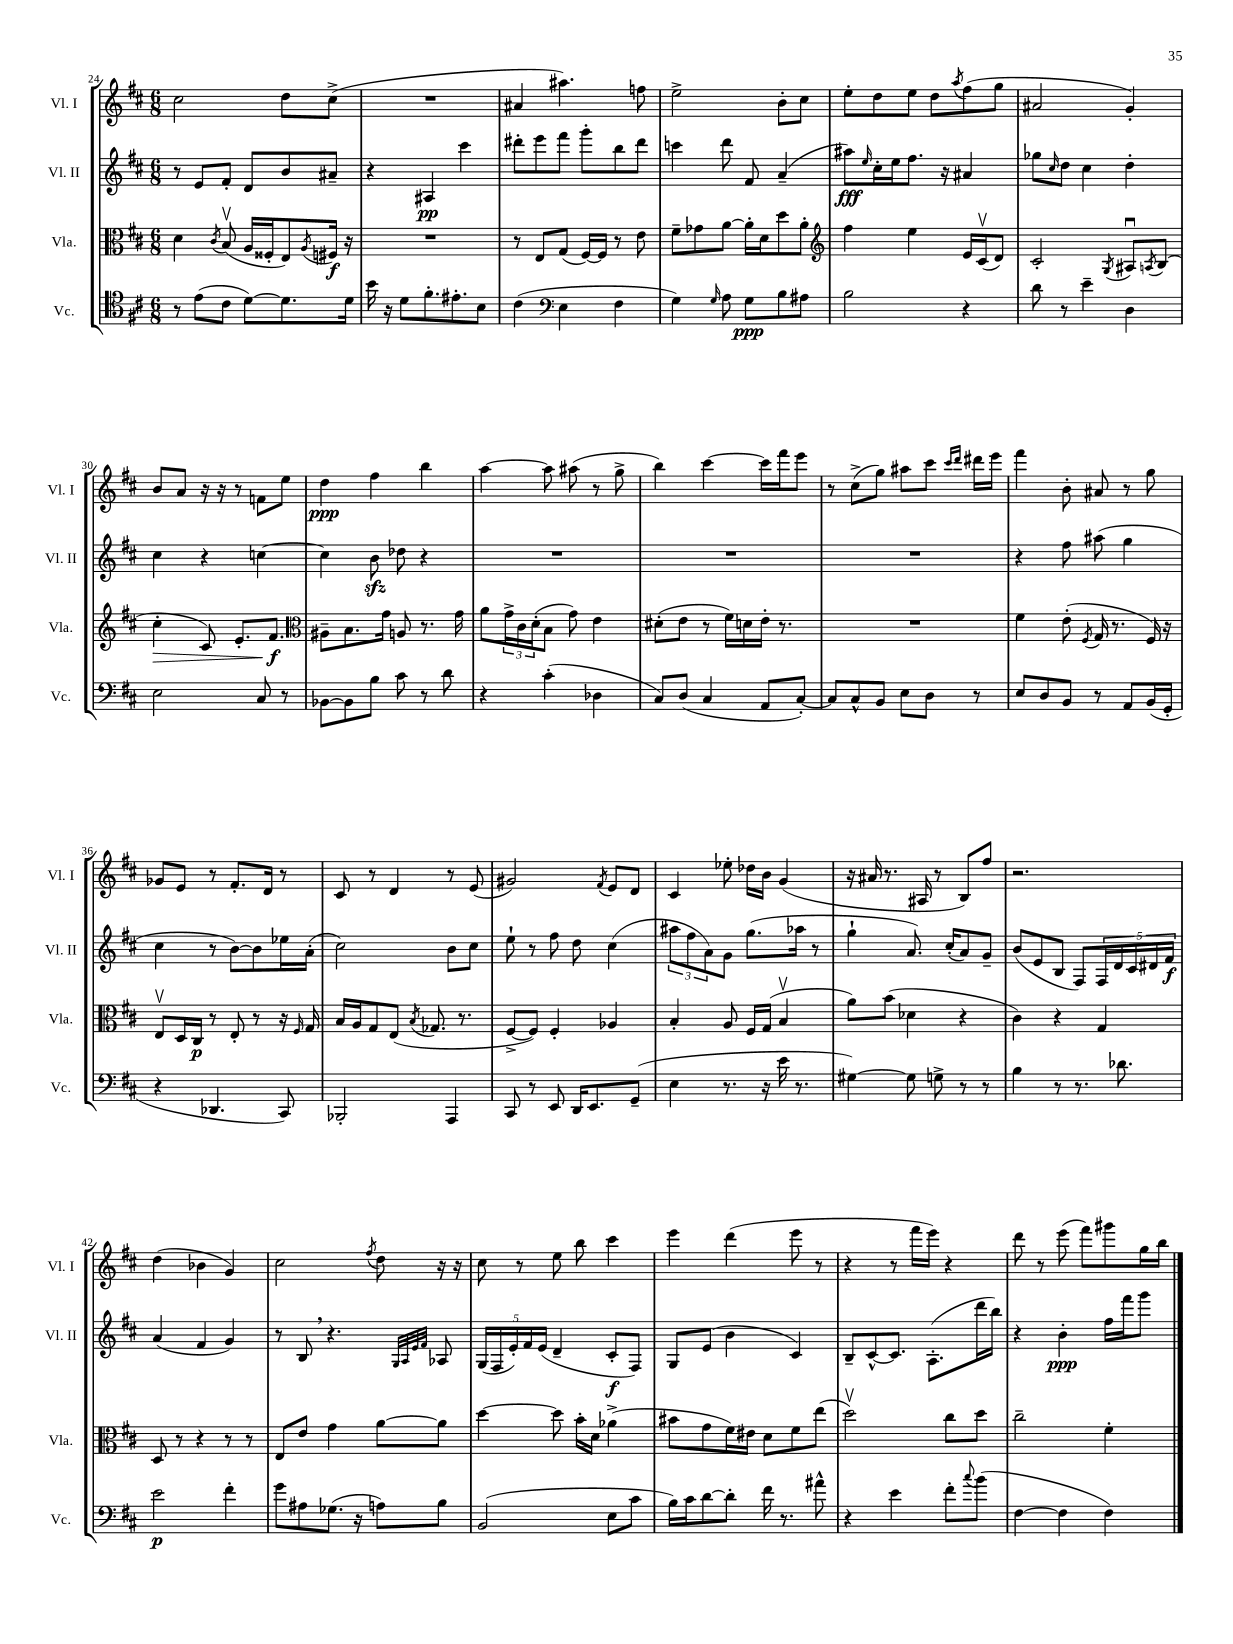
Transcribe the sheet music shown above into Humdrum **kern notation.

**kern	**kern	**kern	**kern
*staff4	*staff3	*staff2	*staff1
*clefC4	*clefC3	*clefG2	*clefG2
*k[f#c#]	*k[f#c#]	*k[f#c#]	*k[f#c#]
*M6/8	*M6/8	*M6/8	*M6/8
8r	4d	8r	2cc#
(8e	.	8e	.
.	8qc#	.	.
8c#	(8Bv	8f#'	.
[8d)	16A	8d	.
.	16F##'	.	.
8.d]	8E)	8b	8dd
.	8qA	.	.
.	16F#	8a#~	(8cc#^
16d	16r	.	.
=	=	=	=
16b	2.r	4r	2.r
16r	.	.	.
8d	.	.	.
8.f#'	.	4A#	.
8.e#'	.	.	.
.	.	4ccc#	.
8B	.	.	.
=	=	=	=
(4c#	8r	8ddd#'	4a#
.	8E	8eee	.
*clefF4	*	*	*
4E	(8G	8fff#	4.aa#)
.	[16F#)	8ggg'	.
.	16F#]	.	.
4F#	8r	8bb	.
.	8e	8ddd#	8ff
=	=	=	=
4G)	8f#~	4ccc	2ee^
.	8g-	.	.
16qqG	.	.	.
8A	[8a	8ddd	.
8G	16a']	8f#	.
.	16d	.	.
8B	8dd	(4a~	8b'
8A#	8a'	.	8cc#
=	=	=	=
*	*clefG2	*	*
2B	4ff#	8aa#)	8ee'
.	.	16qqee	.
.	.	16cc#'	8dd
.	.	16ee	.
.	4ee	8.ff#	8ee
.	.	.	8dd
.	.	16r	.
.	.	.	8qaa
4r	16e	4a#	(8ff#
.	(16c#v	.	.
.	8d)	.	8gg
=	=	=	=
8d	2c#'	8gg-	2a#
.	.	16qqcc#	.
8r	.	8dd	.
4e~	.	4cc#	.
.	8qG	.	.
4D	8A#u	4dd'	4g')
.	8qA	.	.
.	(8B	.	.
=	=	=	=
2E	4cc#'	4cc#	8b
.	.	.	8a
.	8c#)	4r	16r
.	.	.	16r
.	8.e'	.	8r
8C#	.	[4cc	8f
.	8.f#	.	.
8r	.	.	8ee
=	=	=	=
*	*clefC3	*	*
[8BB-	8A#~	4cc]	4dd
8BB-]	8.B	.	.
8B	.	8b	4ff#
.	16g	.	.
8c#	8A	8dd-	.
8r	8.r	4r	4bb
8d	.	.	.
.	16g	.	.
=	=	=	=
4r	8a	2.r	[4aa
.	24g^	.	.
.	24c#	.	.
.	(24d'	.	.
(4c#'	8B	.	8aa]
.	8g)	.	(8aa#
4D-	4e	.	8r
.	.	.	8gg^
=	=	=	=
8C#)	(8d#'	2.r	4bb)
(8D	8e	.	.
4C#	8r	.	[4ccc#
.	16f#)	.	.
.	16d	.	.
8AA	16e'	.	16ccc#]
.	8.r	.	16fff#
[8C#')	.	.	8eee
=	=	=	=
8C#]	2.r	2.r	8r
8C#^^	.	.	(8cc#^
8BB	.	.	8gg)
8E	.	.	8aa#
8D	.	.	8ccc#
.	.	.	16qqccc#
.	.	.	16qqddd
8r	.	.	16ddd#
.	.	.	16eee
=	=	=	=
8E	4f#	4r	4fff#
8D	.	.	.
8BB	(8e'	8ff#	8b'
.	8qF#	.	.
8r	16G	(8aa#	8a#
.	8.r	.	.
8AA	.	4gg	8r
(16BB	16F#)	.	8gg
16GG'	16r	.	.
=	=	=	=
4r	8Ev	4cc#	8g-
.	16D	.	8e
.	16C#	.	.
4.DD-	8r	8r	8r
.	8E'	[8b)	8.f#'
.	8r	8b]	.
.	.	.	16d
8CC#)	16r	16ee-	8r
.	16qqF#	.	.
.	16G	(16a'	.
=	=	=	=
2BBB-'	16B	2cc#)	8c#
.	16A	.	.
.	8G	.	8r
.	(8E	.	4d
.	8qB	.	.
.	8.G-	.	.
4AAA	.	8b	8r
.	8.r	.	.
.	.	8cc#	(8e
=	=	=	=
8CC#	[8F#^	8ee`	2g#)
8r	8F#])	8r	.
8EE	4F#'	8ff#	.
16DD	.	8dd	.
8.EE	.	.	.
.	.	.	8qf#
.	4A-	(4cc#	8e
(8GG~	.	.	8d
=	=	=	=
4E	4B'	12aa#	4c#
.	.	12ff#	.
.	.	12a)	.
8.r	8A	8g	8ee-'
.	16F#	(8.gg	16dd-
16r	(16G	.	16b
16e	4Bv	.	(4g
8.r	.	16aa-	.
.	.	8r	.
=	=	=	=
[4G#)	8a)	4gg`	16r
.	.	.	16a#
.	(8b	.	8.r
8G#]	4d-	8.a)	.
.	.	.	16A#
8G^	.	.	8r
.	.	(16cc#'	.
8r	4r	8a)	8B)
8r	.	8g~	8ff#
=	=	=	=
4B	4c#)	(8b	2.r
.	.	8e	.
8r	4r	8B	.
8.r	.	8F#)	.
.	4G	20F#	.
.	.	20d	.
8.d-	.	.	.
.	.	20c#	.
.	.	20d#	.
.	.	20f#	.
=	=	=	=
2e	8D	(4a	(4dd
.	8r	.	.
.	4r	4f#	4b-
4f#'	8r	4g)	4g)
.	8r	.	.
=	=	=	=
8g	8E	8r	2cc#
8A#	8e	8B	.
(8.G-	4g	4.r	.
16r	.	.	.
.	.	.	8qff#
8A)	[8a	.	8dd
.	.	32qqG	.
.	.	32qqA	.
.	.	32qqe	.
.	.	32qqf#	.
8B	8a]	8A-	16r
.	.	.	16r
=	=	=	=
(2BB	[4dd	(20G	8cc#
.	.	20F#	.
.	.	20e')	.
.	.	.	8r
.	.	20f#	.
.	.	(20e	.
.	8dd]	4d~	8ee
.	16b'	.	8bb
.	16d	.	.
8E	(4a-^	8c#'	4ccc#
8c#	.	8F#)	.
=	=	=	=
16B)	8b#	8G	4eee
16c#	.	.	.
[8d	8g	(8e	.
8d']	16f#)	4b	(4ddd
.	16e#	.	.
16f#	8d	.	.
8.r	.	.	.
.	8f#	4c#)	8eee
8a#^^	(8ee	.	8r
=	=	=	=
4r	2ddv)	8B~	4r
.	.	[8c#^^	.
4e	.	8.c#]	8r
.	.	.	16fff#
.	.	(8.A'	16eee)
8f#'	8cc#	.	4r
8qqcc#	.	.	.
(8b	8dd	16ddd	.
.	.	16bb)	.
=	=	=	=
[4F#	2cc#~	4r	8ddd
.	.	.	8r
4F#]	.	4b'	(8eee
.	.	.	8fff#)
4F#)	4f#'	16ff#	8ggg#
.	.	16fff#	.
.	.	8ggg	16gg
.	.	.	16bb
==	==	==	==
*-	*-	*-	*-
